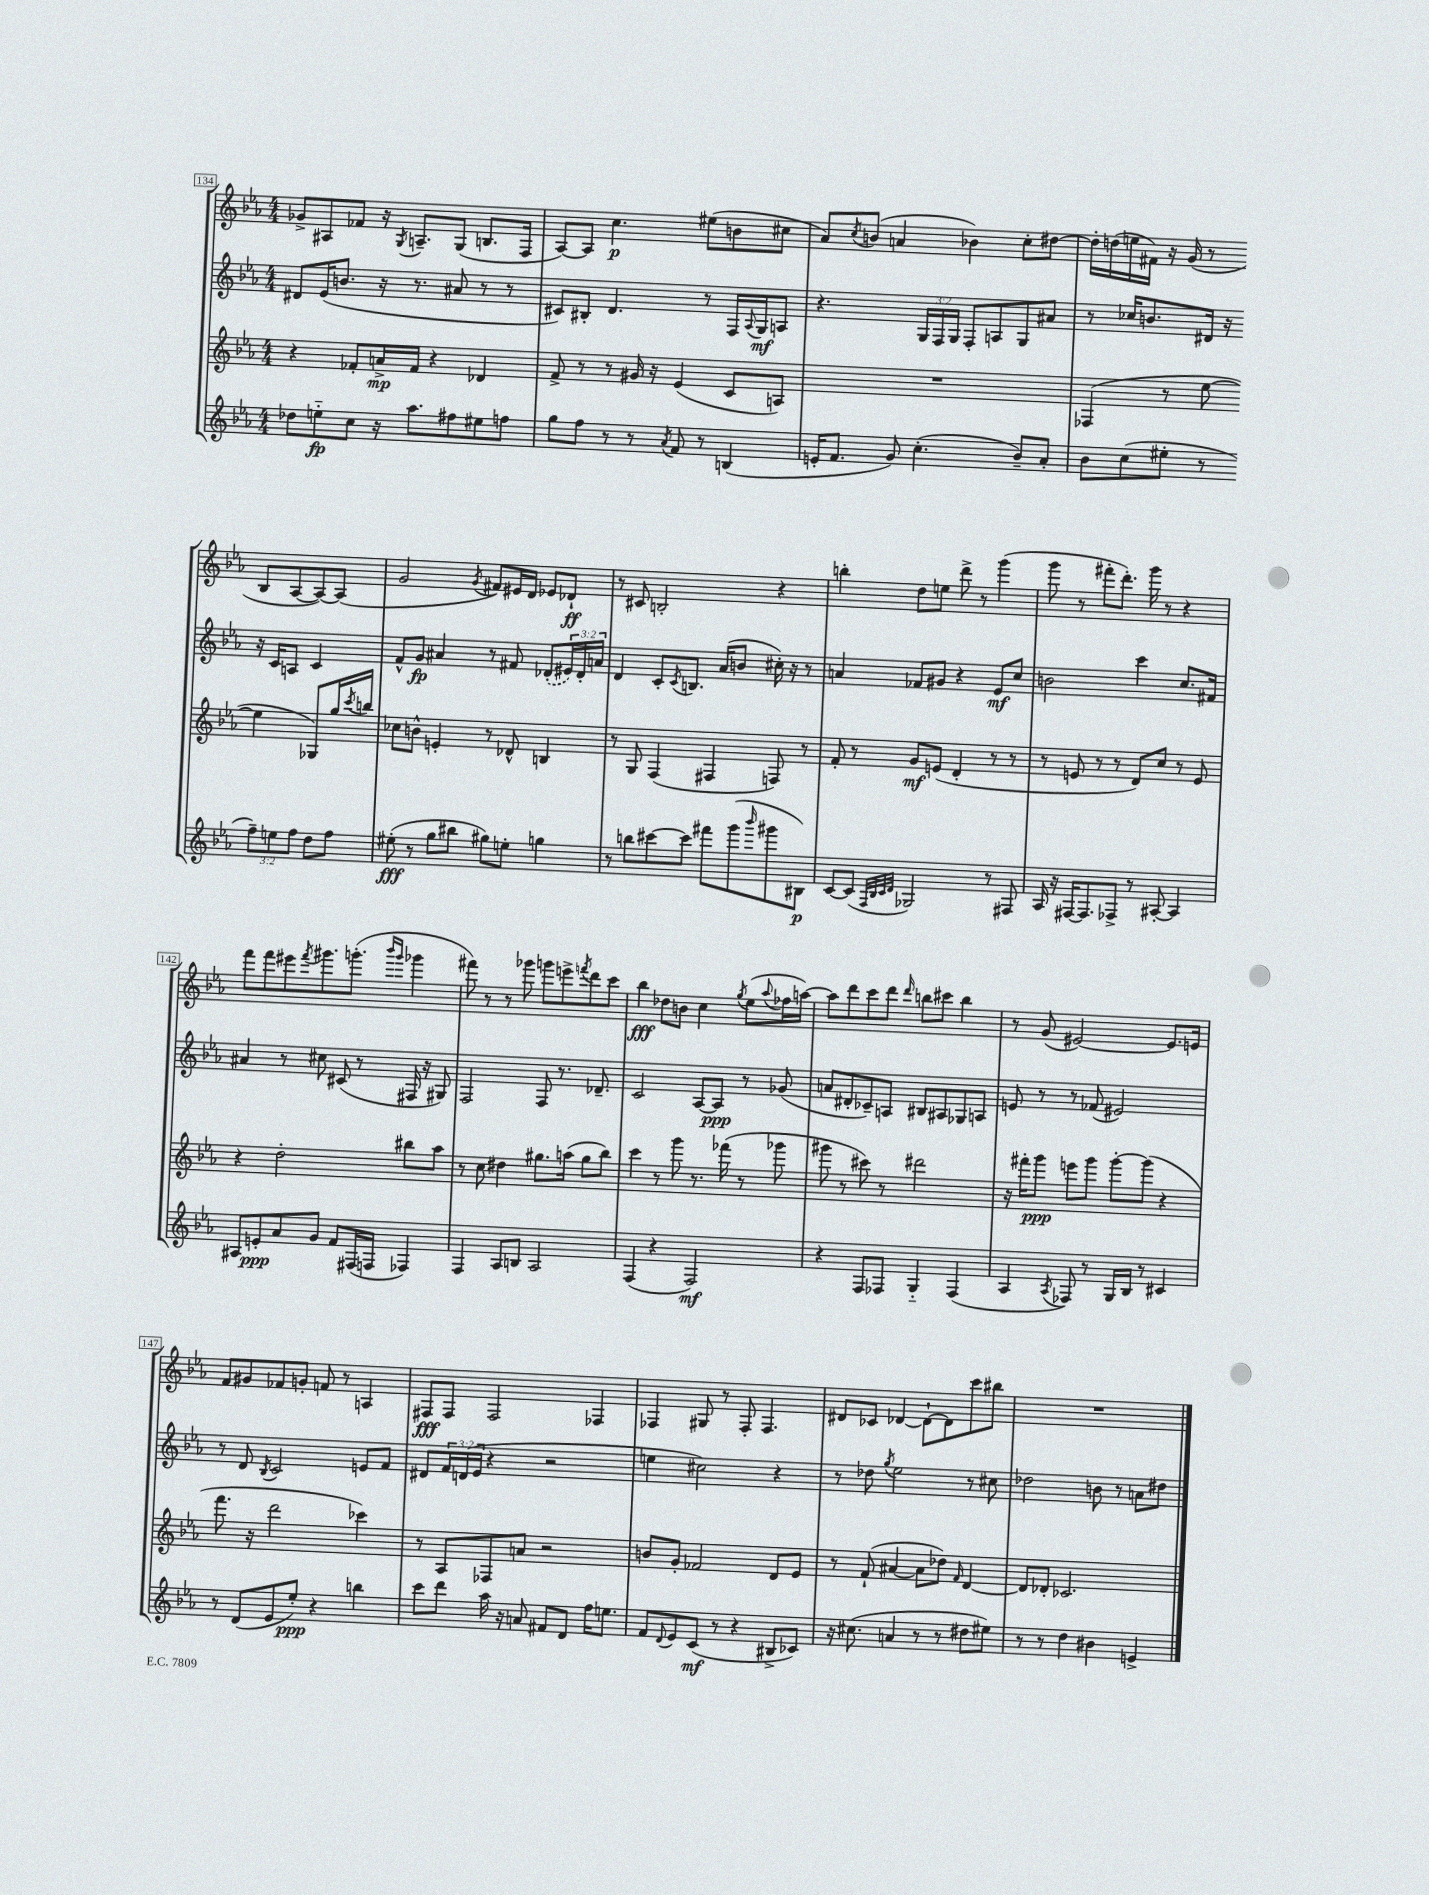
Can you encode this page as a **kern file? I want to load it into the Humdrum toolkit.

**kern	**kern	**kern	**kern
*staff4	*staff3	*staff2	*staff1
*clefG2	*clefG2	*clefG2	*clefG2
*k[b-e-a-]	*k[b-e-a-]	*k[b-e-a-]	*k[b-e-a-]
*M4/4	*M4/4	*M4/4	*M4/4
8dd-	4r	8d#	8g-^
8ee'~	.	(16e-	8A#
.	.	8.b	.
8cc	8f-'	.	8f-
16r	16a^	16r	16r
.	.	.	8qG
8.aa-	16f-	8.r	8.A~
.	4r	.	.
8ff#	.	8a#	(8G
8ee#	4d-	8r	8.B
8ff	.	8r	.
.	.	.	16F
=	=	=	=
8gg	8f^	8c#)	[8A-)
8ff	8r	8B#'	8A-]
8r	8r	4.d	4.cc
8r	16g#	.	.
.	16r	.	.
8qa-	.	.	.
8f	(4e-	.	.
8r	.	8r	(8ee#
(4B	8c	16F	8b
.	.	8qqA-	.
.	.	16G	.
.	8A)	8A	8cc#
=	=	=	=
16e'	1r	4.r	8a-)
8.f	.	.	.
.	.	.	8qcc
.	.	.	(8b
8g)	.	.	4a
(4.cc'	.	24G	.
.	.	24F	.
.	.	24G	.
.	.	8F'	4b-)
.	.	8A	.
8b-~)	.	8G	8cc'
8a-'	.	8a#	[8dd#
=	=	=	=
8b-	(4F-	8r	16dd#']
.	.	.	(16dd
(8cc	.	16cc-	16ee
.	.	8.b	16f#)
8ee#'	8r	.	16r
.	.	.	(16g
8r	[8ee-	16d#	8r
.	.	16r	.
12ff~)	4ee-]	16r	8B-
.	.	16c	.
12ee	.	.	.
.	.	8A	[8A-
12ff	.	.	.
8dd	8G-)	4c	8A-_)
8ff	16gg	.	(8A-]
.	8qccc	.	.
.	16bb	.	.
=	=	=	=
(8ee#'	8cc-	8f^^	2g
8r	8b^^	8g	.
8gg	4e'	4a#	.
8bb#	.	.	.
.	.	.	8qg
8gg#)	8r	8r	8f#)
8ee'	8d-^^	8f#	16e#
.	.	.	16d
4gg	4B	(8d-'	8e-
.	.	24e#)	8d-`
.	.	24d-'	.
.	.	24a	.
=	=	=	=
8r	8r	4d	8r
8bb	8G	.	8c#
[8ccc#	(4F	8c'	2B'
.	.	8qc	.
8ccc#]	.	8.B	.
8fff#	4F#	.	.
.	.	(16a-	.
(8ggg	.	8b	.
16qqbbb-	.	.	.
8ggg#	8F)	16cc#')	4r
.	.	16r	.
8B#)	8r	8r	.
=	=	=	=
[8c	8f'	4a	4bb'
(8c]	8r	.	.
32qqF	.	.	.
32qqB-	.	.	.
32qqc	.	.	.
32qqd	.	.	.
2G-)	8g	8f-	8dd
.	(8e	8g#	8ee
.	4d'	4r	8ddd^
.	.	.	8r
8r	8r	8e-	(4ggg
8F#	8r	8cc	.
=	=	=	=
16A-	8r	2b	8ggg
16r	.	.	.
[16F#	8e	.	8r
8.F#]	.	.	.
.	8r	.	8fff#'
8F-^	8r	.	8.ddd')
8r	8d)	4ccc	.
.	.	.	16ggg
[8A#'	8cc	.	8r
4A#]	8r	8.cc	4r
.	8e	.	.
.	.	16f#	.
=	=	=	=
8A#	4r	4a#	8fff
8e'	.	.	8fff
8a-	2dd'	8r	8eee#
.	.	.	8qfff
8g	.	8cc#	8.ggg#
8f	.	(8c#	.
.	.	.	(8.ggg'
(16F#	.	8r	.
16F	.	.	.
.	.	.	16qqbbb-
.	.	.	16qqggg
4F-)	8bb#	16F#	4ggg-
.	.	16r	.
.	8aa-	8G#)	.
=	=	=	=
4F	8r	2F	8fff#)
.	8cc	.	8r
8A-	4dd#	.	8r
8B	.	.	8ggg-
2A-	8.gg#	8F	8ggg
.	.	8.r	8eee^
.	(16aa	.	.
.	.	.	8qfff
.	8gg#	.	8ddd
.	.	8.d-~	.
.	8bb-)	.	8ccc
=	=	=	=
(4F	4ccc	2c	4bb-
4r	8r	.	8dd-
.	8ggg	.	8b
2F)	8.r	[8A-	4cc
.	.	8A-]	.
.	(16fff-	.	.
.	.	.	8qgg
.	8r	8r	(8ee-
.	.	.	8qqaa-
.	8ggg-	(8g-	16ff-
.	.	.	[16aa)
=	=	=	=
4r	8ggg#	8a	8aa]
.	8r	8d#'	8ddd
8F	8ccc#)	8c-~)	8ccc
8F-	8r	8A	8ddd
.	.	.	16qqddd
4G'~	2ddd#	8B#	8bb
.	.	8A#	8ccc#
(4F-	.	8G-	4bb
.	.	8A	.
=	=	=	=
4A-	16r	8e	8r
.	16fff#'	.	.
.	8ggg	8r	(8g
8qA-	.	.	.
8F-)	8eee	8r	[2e#)
8r	8ggg	(8f-	.
16G	[8ggg'	2e#)	.
16B-	.	.	.
8r	(8ggg]	.	.
4c#	4r	.	8.e#]
.	.	.	16e
=	=	=	=
8r	8.fff	8r	8f
(8d	.	8d	8g#
.	16r	.	.
.	.	8qB-	.
8e-	2ddd	2c	8f-
8ee-')	.	.	8g'
4r	.	.	8f
.	.	.	8r
4bb	4ccc-)	8e	4A
.	.	8f	.
=	=	=	=
8ccc	8r	8d#	8F#
8ddd	8A-	24f	8F#
.	.	(24d	.
.	.	24e-	.
16aa-	8F-	4r	2F#
16r	.	.	.
8a	8a	.	.
8f#	2r	2r	.
8d	.	.	.
16ff	.	.	4F-
8.ee	.	.	.
=	=	=	=
8f	8b	4ee	4F-
8qqd	.	.	.
8e-	8g'	.	.
(8c	2f-	2cc#)	8G#
8r	.	.	8r
4r	.	.	8F-'
.	.	.	4.F-
8B#^	8d	4r	.
8c-)	8e-	.	.
=	=	=	=
16r	8r	8r	8d#
(8.cc#	.	.	.
.	(8f`	8dd-	8c-
.	.	8qgg	.
4a	[4a#	2ee-	[4d-
8r	8a#]	.	8d-`_
8r	8dd-)	.	8d-]
.	16qqf	.	.
8dd#	[4d	8r	8ccc
8ee#)	.	8cc#	8bb#
=	=	=	=
8r	8d]	2dd-	1r
8r	8d-'	.	.
4dd	2.c-	.	.
4b#	.	8b	.
.	.	8r	.
4e^	.	8a	.
.	.	8dd#	.
==	==	==	==
*-	*-	*-	*-
